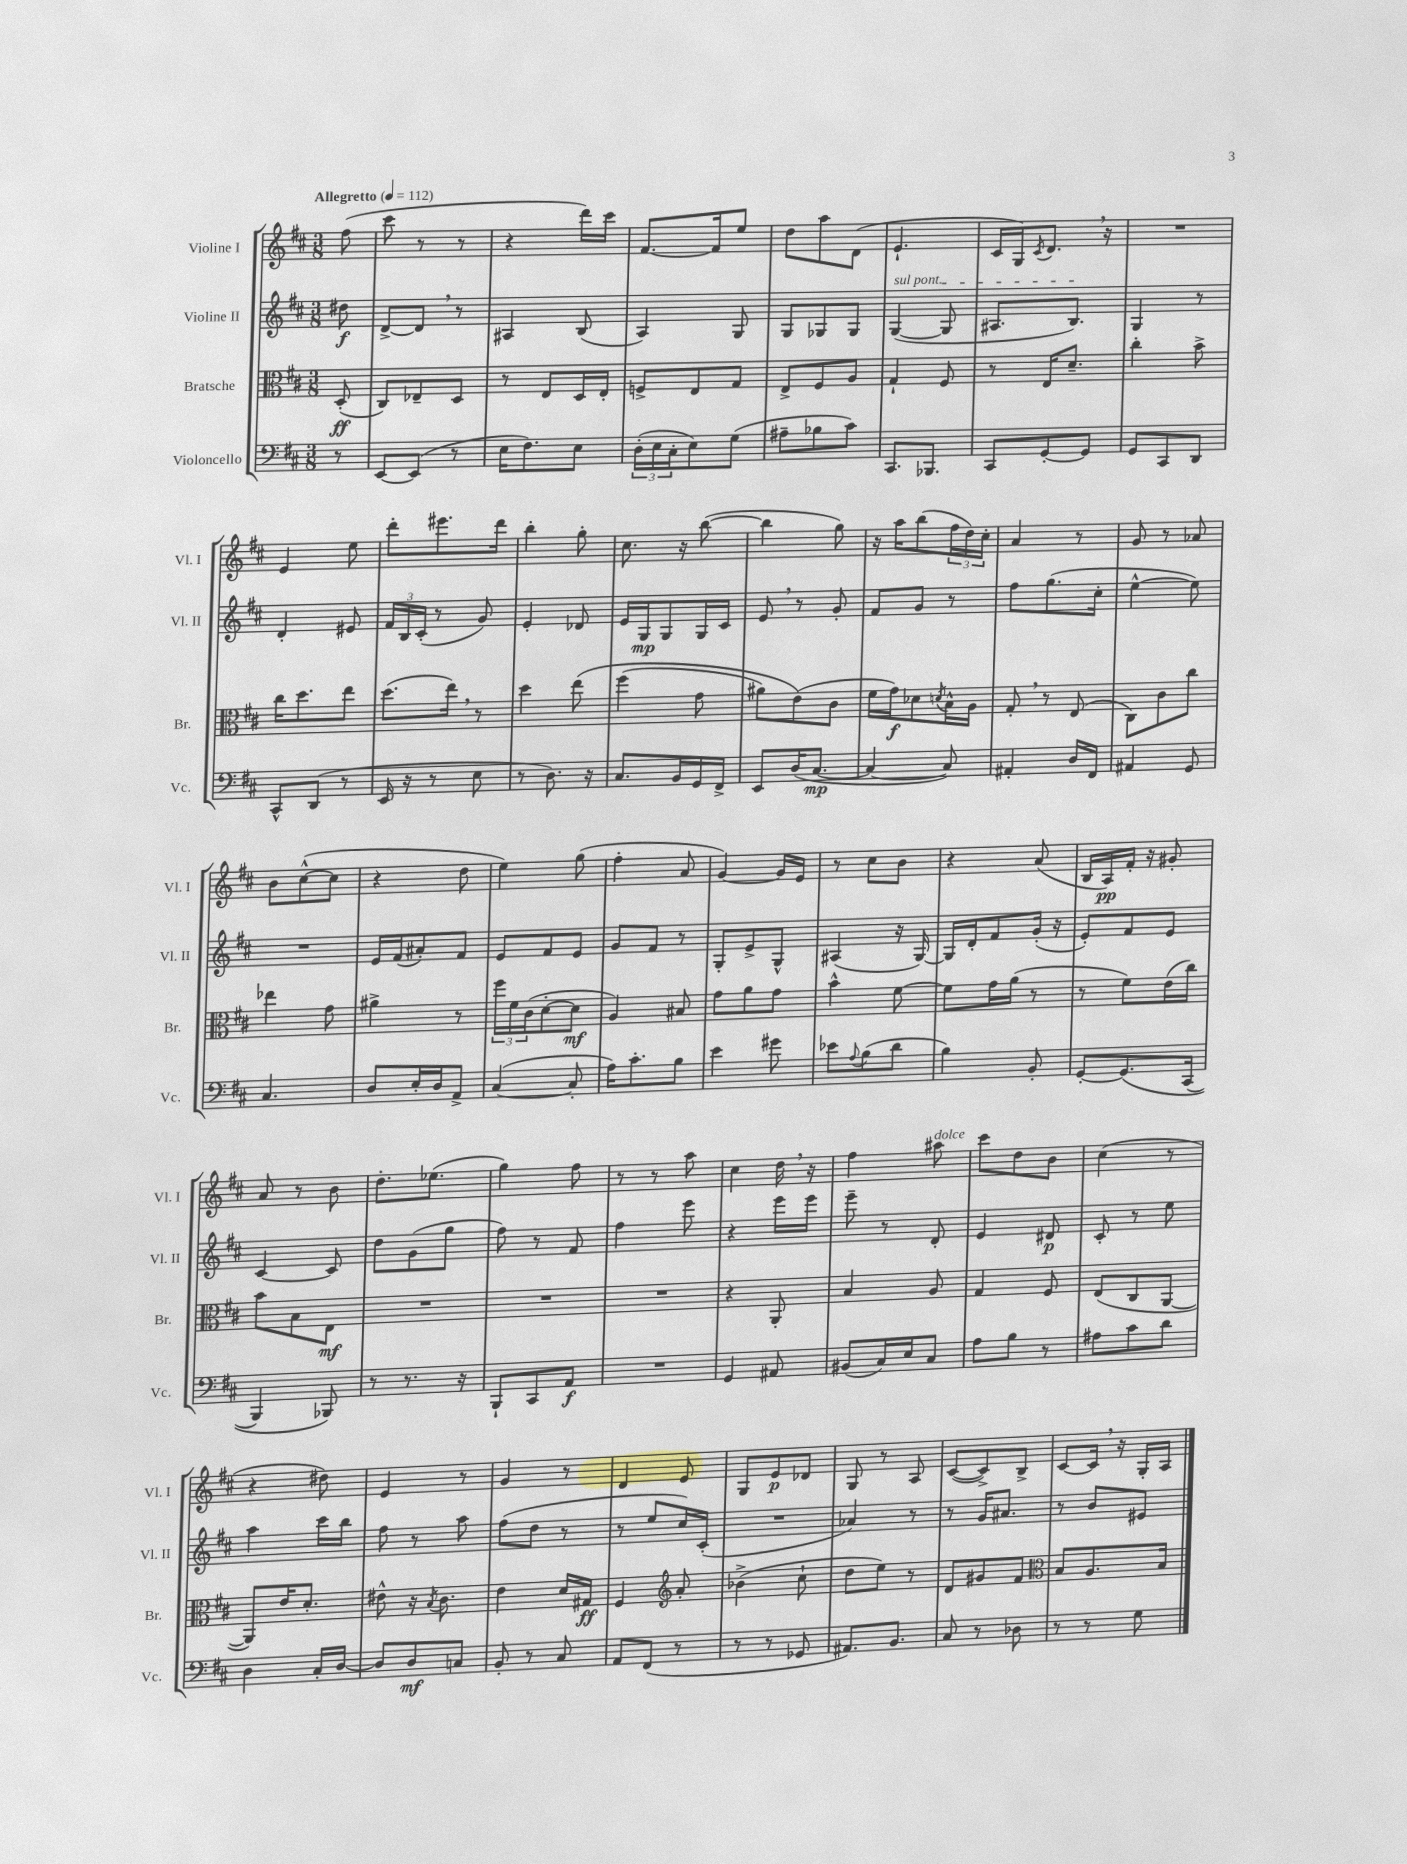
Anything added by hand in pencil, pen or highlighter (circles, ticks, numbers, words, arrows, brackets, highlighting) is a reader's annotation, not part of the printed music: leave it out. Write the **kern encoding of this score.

**kern	**kern	**kern	**kern
*staff4	*staff3	*staff2	*staff1
*clefF4	*clefC3	*clefG2	*clefG2
*k[f#c#]	*k[f#c#]	*k[f#c#]	*k[f#c#]
*M3/8	*M3/8	*M3/8	*M3/8
*MM112	*MM112	*MM112	*MM112
8r	(8D'	8dd#	(8ff#
=	=	=	=
[8EE	8C#)	[8d^	8ccc#
(8EE]	8E-~	8d]	8r
8r	8D	8r	8r
=	=	=	=
16E	8r	4A#	4r
8.F#)	.	.	.
.	8E	.	.
8E	16D	(8B	16ddd)
.	16E'	.	16ccc#
=	=	=	=
(24D'	8F^	4A)	[8.f#
24E	.	.	.
24C#'	.	.	.
8E)	8E	.	.
.	.	.	16f#]
(8G	8G	8G	8ee
=	=	=	=
8A#~	8E^	8G	8dd
8B-	8F#	8G-	8aa
8c#)	8A	8G-	(8d
=	=	=	=
8.CC#	4G`	([4G	4.e`
8.BBB-	.	.	.
.	8F#	8G]	.
=	=	=	=
8CC#	8r	8.A#	16c#
.	.	.	16G)
.	.	.	8qc#
[8GG'	16E	.	8.d
.	8.d~	8.B)	.
8GG]	.	.	.
.	.	.	16r
=	=	=	=
8GG	4cc#'	4G	4.r
8CC#	.	.	.
8DD	8b^	8r	.
=	=	=	=
8CC#^^	16cc#	4d'	4e
.	8.dd	.	.
(8DD	.	.	.
8r	8ee	8e#	8ee
=	=	=	=
16EE	(8.dd	24f#	8ddd'
.	.	24B	.
16r	.	.	.
.	.	(24c#'	.
8r	.	8r	8.eee#
.	16ee)	.	.
8E	8r	8g)	.
.	.	.	16ddd
=	=	=	=
8r	4dd	4e'	4bb'
8.D)	.	.	.
.	&(8ee	8d-	8gg'
16r	.	.	.
=	=	=	=
8.C#	(4ff#	16e	8.cc#
.	.	16G	.
.	.	8G	.
16BB	.	.	16r
16GG	8g	16G	([8bb
16FF#^	.	16c#	.
=	=	=	=
8EE	8a#)	8e	4bb]
(16D	(8e&)	8r	.
[8.C#	.	.	.
.	8c#	8g'	8gg)
=	=	=	=
4C#_	16f#	8f#	16r
.	16g)	.	16aa
.	8d-	8g	(8bb
.	8qd	.	.
8C#])	16B^^	8r	24ff#
.	.	.	24dd)
.	16A	.	.
.	.	.	24cc#'
=	=	=	=
4AA#'	8G'	8ff#	4a
.	8r	(8.gg	.
16D	(8E	.	8r
16FF#	.	16cc#'	.
=	=	=	=
4AA#	8C#)	[4ee^^	8g
.	8c#	.	8r
8GG	8cc#	8ee])	8a-
=	=	=	=
4.C#	4ee-	4.r	8b
.	.	.	([8cc#^^
.	8g	.	8cc#]
=	=	=	=
8D	4a#^	16e	4r
.	.	(16f#	.
16E'	.	8a#')	.
16D	.	.	.
8AA^	8r	8f#	8dd
=	=	=	=
([4C#	24ff#	8e	4ee)
.	24f#	.	.
.	(24c#	.	.
.	[8d'	8f#	.
8C#']	8d]	8e	(8gg
=	=	=	=
16A)	4A)	8g	4ff#'
8.c#'	.	.	.
.	.	8f#	.
8B	8B#	8r	8a
=	=	=	=
4e	8g	8G'	[4g)
.	8a	8e^	.
8g#	8g	8G^^	16g]
.	.	.	16e
=	=	=	=
8e-	4b^^	(4A#	8r
8qqA	.	.	.
(8B	.	.	8cc#
8d	[8f#	16r	8b
.	.	[16G)	.
=	=	=	=
4B)	8f#]	16G]	4r
.	.	16d'	.
.	16g	8f#	.
.	(16a	.	.
8BB'	8r	(16g'	(8a
.	.	16r	.
=	=	=	=
[8GG'	8r	8e')	16B
.	.	.	16A)
&(8.GG]	8f#)	8f#	16f#'
.	.	.	16r
.	(16e	8e	8g#'
(16CC#	16cc#)	.	.
=	=	=	=
4BBB)	8b	[4c#	8a
.	8B	.	8r
8BBB-&)	8E	8c#]	8b
=	=	=	=
8r	4.r	8dd	8.dd'
8.r	.	(8g	.
.	.	.	(8.ee-
.	.	8gg	.
16r	.	.	.
=	=	=	=
8BBB`	4.r	8ff#)	4gg)
8CC#	.	8r	.
8AA	.	8f#	8ff#
=	=	=	=
4.r	4.r	4ff#	8r
.	.	.	8r
.	.	8eee	8aa
=	=	=	=
4GG	4r	4r	4cc#
8AA#	8AA'	16eee	16dd
.	.	16eee	16r
=	=	=	=
(8BB#	4B	8eee~	4ff#
16C#)	.	8r	.
16E	.	.	.
8C#	8A	8d'	8aa#
=	=	=	=
8A	4G	4e	8ccc#
8B	.	.	8dd
8r	8F#	8d#	8b
=	=	=	=
8A#	(8E	8c#'	(4cc#
8c#	8C#	8r	.
8d	[8AA	8ee	8r
=	=	=	=
4D	8AA])	4aa	4r
.	16e	.	.
.	8.d'	.	.
16C#'	.	16ccc#	8dd#)
[16D	.	16bb	.
=	=	=	=
8D]	8e#^^	8ff#	4e
8D	16r	8r	.
.	8qB	.	.
.	8.c#	.	.
8C	.	8aa	8r
=	=	=	=
8BB'	4e	(8ff#	4g
8r	.	8dd	.
8C#	16d	8r	8r
.	16G#	.	.
=	=	=	=
8AA	4F#	8r	4d
(8FF#	.	8ee	.
*	*clefG2	*	*
8r	8a'	16cc#)	8e
.	.	(16c#'	.
=	=	=	=
8r	(4b-^	4.r	8G
8r	.	.	8e
8GG-	8cc#`	.	8d-
=	=	=	=
8.AA#)	8dd	4a-)	8G
.	8ee)	.	8r
8.BB	.	.	.
.	8r	8r	8A
=	=	=	=
8C#	8d	8r	([8c#
8r	8g#	16g	8c#^])
.	.	8.a#	.
8D-	8f#	.	8B^
=	=	=	=
*	*clefC3	*	*
8r	8B	8r	[8c#
8r	8.A	8b	16c#]
.	.	.	16r
8G	.	8e#	16G'
.	16B	.	16A
==	==	==	==
*-	*-	*-	*-
